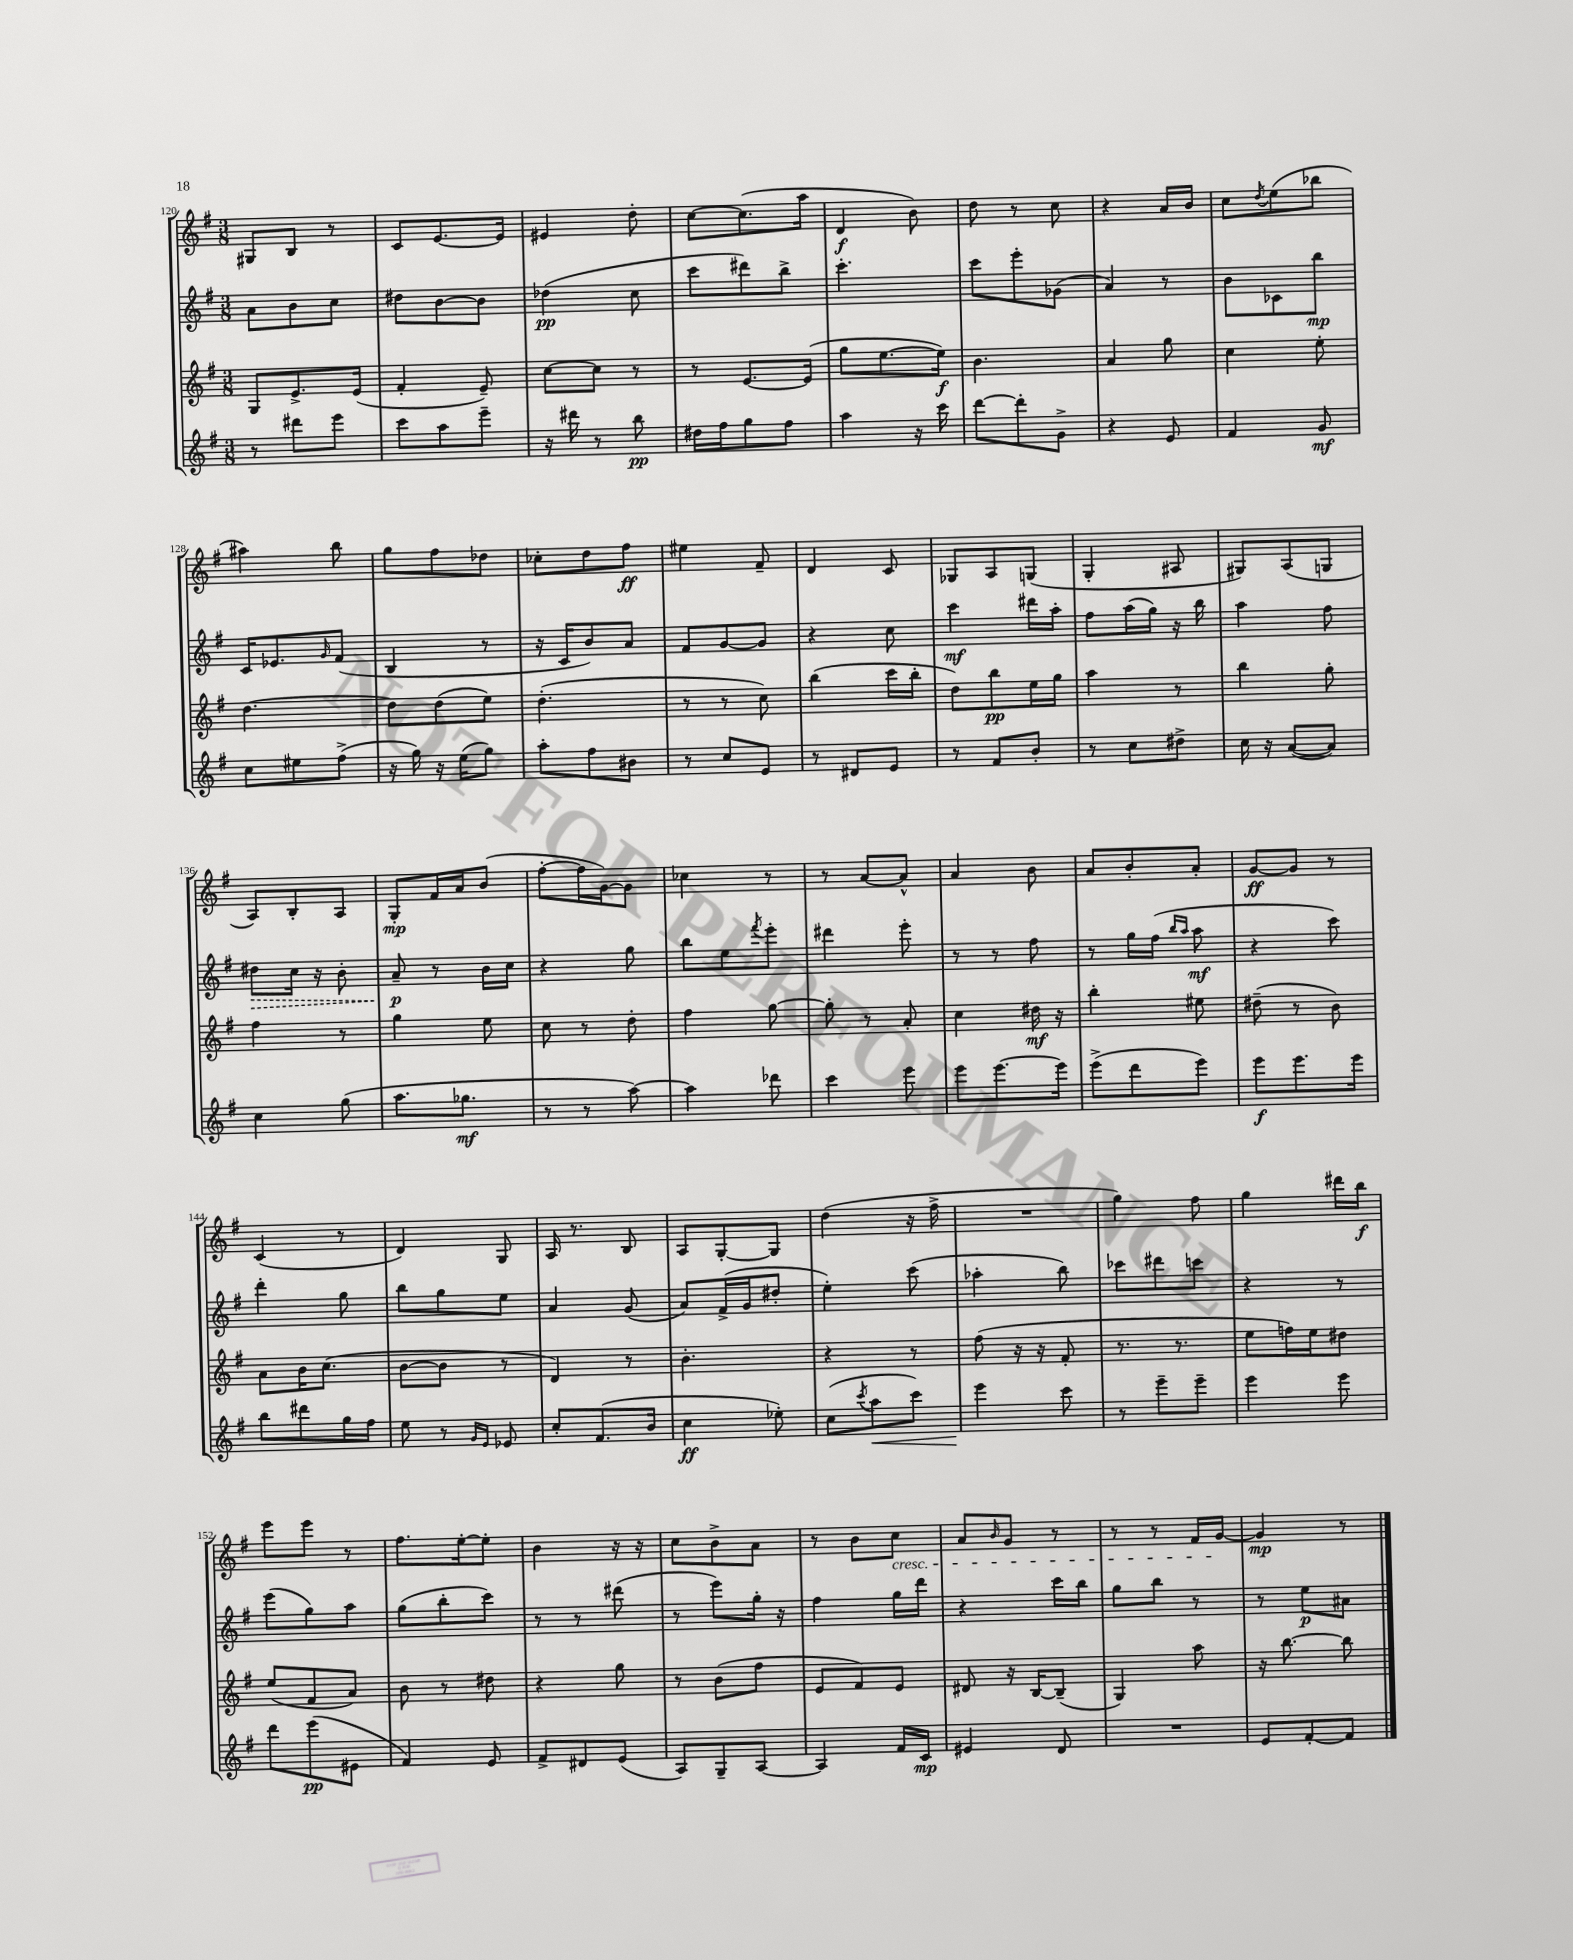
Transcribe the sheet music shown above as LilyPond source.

<<
\new StaffGroup <<
\new Staff = "s0" {
    \clef treble \key g \major \numericTimeSignature \time 3/8
    gis8 b8 r8 |
    c'8 e'8.~ e'16 |
    eis'4 d''8-. |
    c''8~ c''8.( a''16 |
    d'4\f b'8) |
    d''8 r8 c''8 |
    r4 a'16 b'16 |
    c''8 \acciaccatura { d''8 } e''8( bes''8 |
    ais''4) b''8 |
    g''8 fis''8 des''8 |
    ces''8-. d''8 fis''8\ff |
    eis''4 fis'8-- |
    d'4 c'8 |
    ges8 a8 g8( |
    g4-. ais8 |
    gis8) a8( g8 |
    a8) b8-. a8 |
    g8-.\mp fis'16 a'16 b'8( |
    fis''8~-. fis''16 g'16~) g'8 |
    ces''4 r8 |
    r8 a'8~ a'8-^ |
    a'4 b'8 |
    a'8 b'8-. a'8-. |
    g'8~\ff g'8 r8 |
    c'4( r8 |
    d'4) g8 |
    a16 r8. b8 |
    a8 g8~-. g8 |
    d''4( r16 fis''16-> |
    R4. |
    g''4) fis''8 |
    g''4 dis'''16 b''16\f |
    e'''8 e'''8 r8 |
    fis''8. e''16~-. e''8-. |
    b'4 r16 r16 |
    c''8 b'8-> a'8 |
    r8 b'8 c''8\cresc |
    a'8 \grace { b'16 } g'8 r8 |
    r8 r8 fis'16 g'16~\! |
    g'4\mp r8 \bar "|." |
}
\new Staff = "s1" {
    \clef treble \key g \major \numericTimeSignature \time 3/8
    a'8 b'8 c''8 |
    dis''8 b'8~ b'8 |
    des''4\pp( c''8 |
    c'''8 dis'''8) b''8-> |
    c'''4.-. |
    c'''8 e'''8-. ges'8( |
    a'4) r8 |
    b'8 ces'8 b''8\mp |
    c'16 ees'8. \grace { g'16 } fis'8( |
    b4 r8 |
    r16 c'16 b'8) a'8 |
    fis'8 g'8~ g'8 |
    r4 c''8 |
    c'''4\mf dis'''16 a''16-. |
    fis''8 a''16( g''16) r16 b''16 |
    a''4 fis''8 |
    \once \override Hairpin.style = #'dashed-line dis''8\> c''16 r16 b'8-. |
    a'8--\p\! r8 b'16 c''16 |
    r4 g''8 |
    b''8 e''8 \acciaccatura { fis'''8 } e'''8-. |
    dis'''4 e'''8-. |
    r8 r8 fis''8 |
    r8 g''16 fis''16( \grace { b''16 a''16 } a''8\mf |
    r4 c'''8) |
    d'''4-. g''8 |
    b''8 g''8 e''8 |
    a'4 g'8( |
    a'8) fis'16->( g'16 dis''8-. |
    e''4-.) c'''8( |
    aes''4-. b''8) |
    ces'''8 dis'''8 c'''8 |
    r4 r8 |
    e'''8( g''8) a''8 |
    g''8( b''8-. c'''8) |
    r8 r8 dis'''8( |
    r8 e'''8) g''16-. r16 |
    fis''4 g''16 d'''16 |
    r4 c'''16 b''16 |
    g''8 b''8 r8 |
    r8 e''8\p ais'8 \bar "|." |
}
\new Staff = "s2" {
    \clef treble \key g \major \numericTimeSignature \time 3/8
    g8 e'8.-> e'16( |
    fis'4-. e'8--) |
    c''8~ c''8 r8 |
    r8 e'8.~ e'16( |
    g''8 e''8.~ e''16\f) |
    b'4. |
    a'4 g''8 |
    c''4 e''8-. |
    d''4.~ |
    d''8 d''8( e''8) |
    d''4.-.( |
    r8 r8 c''8) |
    b''4( c'''16 b''16-. |
    d''8) b''8\pp e''16 g''16 |
    a''4 r8 |
    b''4 g''8-. |
    fis''4 r8 |
    g''4 e''8 |
    c''8 r8 d''8-. |
    fis''4 g''8~ |
    g''8-. r8 a'8-. |
    c''4 dis''16\mf r16 |
    b''4-. eis''8 |
    dis''8--( r8 b'8) |
    a'8 b'16 c''8.( |
    b'8~ b'8 r8 |
    d'4) r8 |
    b'4.-. |
    r4 r8 |
    fis''8( r16 r16 fis'8-. |
    r8. r8. |
    e''8 f''16) e''16 dis''8 |
    e''8( fis'8 a'8) |
    b'8 r8 dis''8 |
    r4 g''8 |
    r8 b'8( fis''8 |
    e'8 fis'8) e'8 |
    dis'8 r16 b16~ b8--( |
    g4) a''8 |
    r16 b''8.~ b''8 \bar "|." |
}
\new Staff = "s3" {
    \clef treble \key g \major \numericTimeSignature \time 3/8
    r8 dis'''8 e'''8 |
    c'''8 a''8 e'''8-- |
    r16 dis'''16 r8 b''8\pp |
    dis''16 fis''16 g''8 fis''8 |
    a''4 r16 c'''16 |
    d'''8~ d'''8-. g'8-> |
    r4 e'8 |
    fis'4 g'8\mf |
    c''8 eis''8 fis''8->( |
    r16 g''16) r16 e''16( g''8) |
    a''8-. fis''8 bis'8 |
    r8 c''8 e'8 |
    r8 dis'8 e'8 |
    r8 fis'8 b'8-. |
    r8 c''8 dis''8-> |
    c''16 r16 a'8~( a'8) |
    c''4 g''8( |
    a''8. ges''8.\mf |
    r8 r8 a''8~) |
    a''4 des'''8 |
    c'''4 e'''8 |
    e'''8 e'''8.~ e'''16 |
    e'''8->( d'''8 e'''8) |
    e'''8\f e'''8. e'''16 |
    b''8 dis'''8 g''16 fis''16 |
    e''8 r8 \grace { g'16 e'16 } ees'8 |
    c''8-. fis'8.( b'16 |
    c''4\ff ees''8-.) |
    c''8( \acciaccatura { c'''8 } a''8\< c'''8) |
    e'''4\! c'''8 |
    r8 e'''8-- e'''8-- |
    e'''4 e'''8 |
    d'''8 e'''8\pp( eis'8 |
    fis'4) e'8 |
    fis'8-> dis'8 e'8( |
    a8) g8-- a8~ |
    a4 fis'16 c'16\mp |
    eis'4 d'8 |
    R4. |
    e'8 fis'8~-. fis'8 \bar "|." |
}
>>
>>
\layout { \context { \Score currentBarNumber = #120 } }
